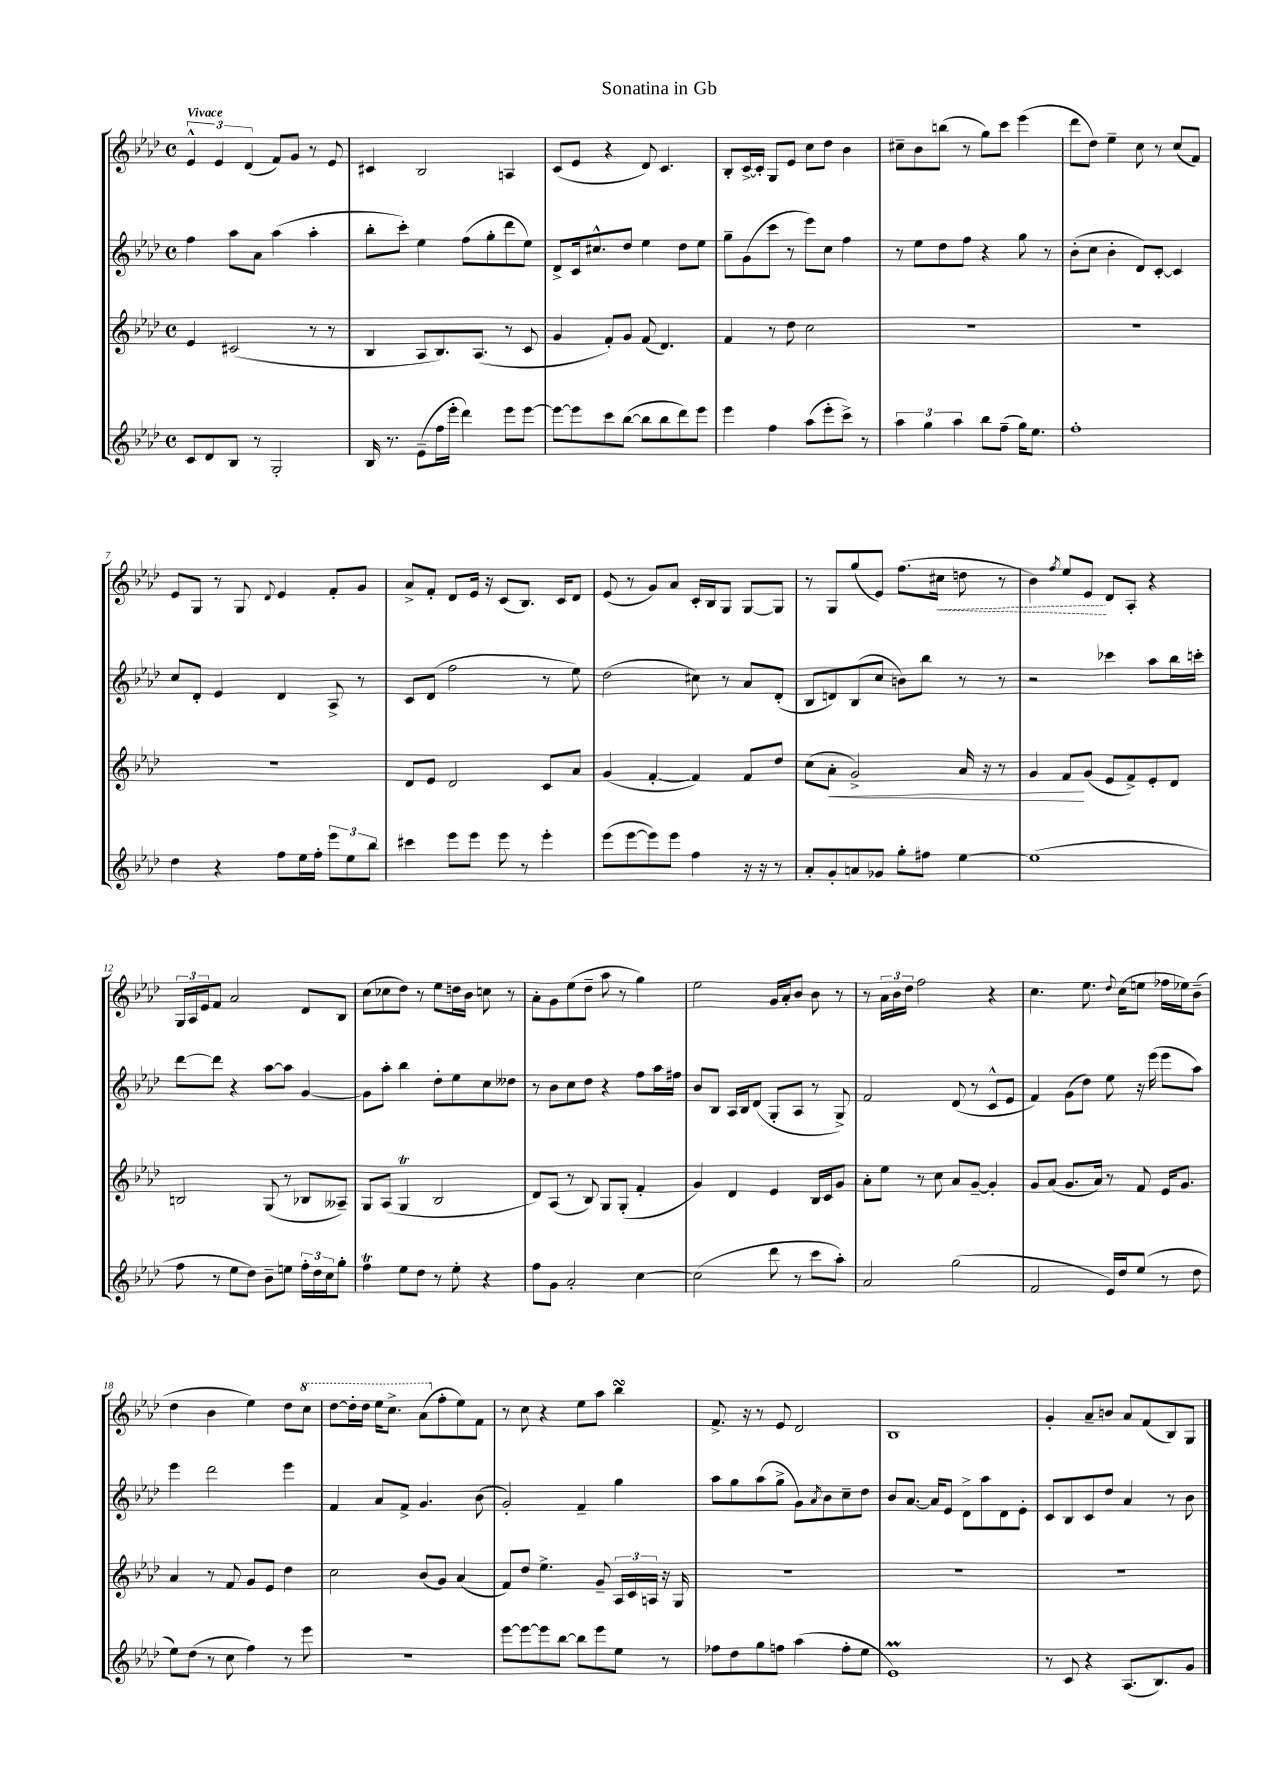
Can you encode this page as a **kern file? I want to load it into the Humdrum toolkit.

**kern	**kern	**kern	**kern
*staff4	*staff3	*staff2	*staff1
*clefG2	*clefG2	*clefG2	*clefG2
*k[b-e-a-d-]	*k[b-e-a-d-]	*k[b-e-a-d-]	*k[b-e-a-d-]
*M4/4	*M4/4	*M4/4	*M4/4
*met(c)	*met(c)	*met(c)	*met(c)
8c/L	4e-/	4ff\	6e-^^/
8d-/	.	.	.
.	.	.	6e-/
8B-/J	(2c#/	8aa-\L	.
.	.	.	(6d-/
8r	.	8a-\J	.
2G'/	.	(4aa-\	8f/L)
.	.	.	8g/J
.	8r	4aa-'\	8r
.	8r	.	8e-/
=	=	=	=
16B-/	4B-/	8bb-'\L	4c#/
8.r	.	.	.
.	.	8ccc'\J)	.
(8e-~\L	8A-/L	4ee-\	2B-/
16ff\L	8.B-/)	.	.
16eee-'\JJ	.	.	.
4ddd-\)	.	(8ff\L	.
.	(8.A-/J	.	.
.	.	8gg'\	.
8eee-\L	8r	8ddd-\	4A/
[8eee-\J	8c/	8ee-\J)	.
=	=	=	=
8eee-\_L	4g/	8d-^/L	(8c/L
8eee-\]	.	16c/k	8e-/J
.	.	8.cc#^^/	.
8ccc\	8f'/L)	.	4r
([8bb-\J	8g/J	8dd-/J	.
8bb-\]L	(8f/	4ee-\	8d-/)
8bb-\	4.d-/)	.	4.c/
8ddd-\)	.	8dd-\L	.
8eee-\J	.	8ee-\J	.
=	=	=	=
4eee-\	4f/	8gg~\L	8B-'/L
.	.	(8g\	[16c^/L
.	.	.	16c'/]JJ
4ff\	8r	8ccc\J	8G/L
.	8dd-\	8r	8e-/J
(8aa-\L	2cc\	8eee-\L)	8cc\L
8eee-'\	.	8cc\J	8dd-\J
8ccc^\J)	.	4ff\	4b-\
8r	.	.	.
=	=	=	=
6aa-\	1r	8r	8cc#~\L
.	.	8ee-\L	8b-\
6gg\	.	.	.
.	.	8dd-\	(8bb\J
6aa-\	.	.	.
.	.	8ff\J	8r
8bb-\L	.	4r	8gg\L)
(8ff~\J	.	.	8ccc\J
16gg\LK)	.	8gg\	(4eee-\
8.ee-\J	.	.	.
.	.	8r	.
=	=	=	=
1ff'	1r	(8b-'\L	8ddd-\L
.	.	8cc\J	8dd-\J)
.	.	4b-'\	4ee-~\
.	.	8d-/L)	8cc\
.	.	[8c'/J	8r
.	.	4c/]	(8cc/L
.	.	.	8f/J)
=	=	=	=
4dd-\	1r	8cc/L	8e-/L
.	.	8d-'/J	8G/J
4r	.	4e-/	8r
.	.	.	8G/
.	.	.	8qqd-/
8ff\L	.	4d-/	4e-/
16ee-\L	.	.	.
16ff'\JJ	.	.	.
12eee-\L	.	8A-^/	8f'/L
12ee-\	.	.	.
.	.	8r	8g/J
12bb-\J	.	.	.
=	=	=	=
4ccc#\	8d-/L	8c/L	8a-^/L
.	8e-/J	(8d-/J	8f'/J
8eee-\L	2d-/	2ff\	8d-/L
8eee-\J	.	.	16e-/Jk
.	.	.	16r
8eee-\	.	.	(8c/L
8r	.	.	8.B-/J)
4eee-'\	8c/L	8r	.
.	.	.	16c/LK
.	8a-/J	8ee-\)	8d-/J
=	=	=	=
(8eee-\L	(4g/	(2dd-\	(8e-/
[8eee-\	.	.	8r
8eee-\])	[4f'/	.	8g/L)
8eee-\J	.	.	8a-/J
4ff\	4f/])	8cc#\)	16c'/LL
.	.	.	16B-/J
.	.	8r	8G/J
16r	8f/L	8a-/L	[8G/L
16r	.	.	.
8r	8dd-/J	(8d-'/J	8G/]J
=	=	=	=
8a-'/L	(8cc\L	8B-/L	8r
8g'/	8a-'\J	8d/)	8G/L
8a/	2g^/)	(8B-/	(8gg/
8g-/J	.	8cc/J	8e-/J)
8gg'\L	.	8b\L)	(8.ff\L
8ff#\J	.	8bb-\J	.
.	.	.	16cc#\Jk
[4ee-\	16a-/	8r	8dd\
.	16r	.	.
.	8r	8r	8r
=	=	=	=
(1ee-]	4g/	2r	4b-\)
.	.	.	8qff/
.	8f/L	.	8ee-/L
.	(8g/J	.	8e-/J
.	8e-/L	4ccc-\	8d-/L
.	8f^/)	.	8A-'/J
.	8e-'/	8aa-\L	4r
.	8d-/J	16bb-\L	.
.	.	16ccc'\JJ	.
=	=	=	=
8ff\	2B/	[8ddd-\L	24G/LL
.	.	.	24A-/
.	.	.	24e-/J
8r	.	8ddd-\]J	8f/J
8ee-\L	.	4r	2a-/
8dd-\J)	.	.	.
8b-~\L	(8G/	[8aa-\L	.
8ee\J	8r	8aa-\]J	.
24ff'\LL	8B-/L	[4g/	8d-/L
24dd-\	.	.	.
24cc\J	.	.	.
8gg'\J	8A--~/J)	.	8B-/J
=	=	=	=
4ff\	8G/L	8g\]L	(8cc\L
.	(8A-/J	8aa-'\J	8cc-\
8ee-\L	4G/	4bb-\	8dd-\J)
8dd-\J	.	.	8r
8r	2B-/	8dd-'\L	8ee-\L
8ee-'\	.	8ee-\	16dd\L
.	.	.	16b-\JJ
4r	.	8cc\	8cc\
.	.	8dd--\J	8r
=	=	=	=
8ff\L	8d-/L)	8r	8a-'\L
8g\J	(8A-/J	8b-\L	8g\
2a-'/	8r	8cc\	(8ee-\
.	8B-/)	8dd-\J	8dd-~\J
.	8G/L	4r	8aa-\
.	(8G'/J	.	8r
[4cc\	4f'/	8ff\L	4gg\)
.	.	16aa-\L	.
.	.	16ff#\JJ	.
=	=	=	=
(2cc\]	4g/)	8b-/L	2ee-\
.	.	8B-/J	.
.	4d-/	16A-/LL	.
.	.	16B-/J	.
.	.	(8d-/J	.
8ddd-\	4e-/	8G'/L	16g/LL
.	.	.	16a-'/J
8r	.	8A-/J	8b-/J
8ccc\L	16B-/LL	8r	8b-\
.	16c/J	.	.
8aa-'\J)	8g/J	8G^/)	8r
=	=	=	=
2a-/	8a-'\L	2f/	8r
.	8ee-\J	.	24a-\LL
.	.	.	24b-\
.	.	.	24dd-\JJ
.	8r	.	2ff\
.	8cc\	.	.
(2gg\	8a-/L	(8d-/	.
.	[8g~/J	8r	.
.	4g'/]	8c^^/L	4r
.	.	8e-/J	.
=	=	=	=
2f/	8g/L	4f/)	4.cc\
.	(8a-/J	.	.
.	8.g/L	(8g\L	.
.	.	8dd-\J)	8.ee-\
.	16a-/Jk)	.	.
16e-/LL)	8r	8ee-\	.
.	.	.	8qqdd-/
16dd-/J	.	.	(16cc\LK
(8ee-/J	8f/	16r	8ee\J
.	.	(16eee-\	.
8r	16e-/LK	8eee-\L	16ff-\LL
.	8.g/J	.	16ee-\J)
8dd-\	.	8aa-\J)	(8b-~\J
=	=	=	=
8ee-\L)	4a-/	4eee-\	4dd-\
(8dd-\J	.	.	.
8r	8r	2ddd-\	4b-\
8cc\	8f/	.	.
4ff\)	8g/L	.	4ee-\)
.	8e-/J	.	.
8r	4dd-\	4eee-\	8dd-\L
8eee-\	.	.	8ccc\J
=	=	=	=
1r	2cc\	4f/	[8ddd-\L
.	.	.	16ddd-'\]L
.	.	.	16ddd-\JJ
.	.	8a-/L	16eee-\LK
.	.	.	8.ccc^\J
.	.	8f^/J	.
.	(8b-/L	4.g/	(8aa-\L
.	8g/J)	.	8ff'\
.	(4a-/	.	8ee-\)
.	.	(8b-\	8f\J
=	=	=	=
[8eee-\L	8f/L)	2g'/)	8r
8eee-\_	8dd-/J	.	8cc\
8eee-\]	4.ee-^\	.	4r
[8bb-\J	.	.	.
8bb-\]L	.	4f~/	8ee-\L
8eee-\	8g~/	.	8aa-\J
8ee-\J	24A-/LL	4gg\	4bb-\
.	24c/	.	.
.	24A/JJ	.	.
8r	16r	.	.
.	16G/	.	.
=	=	=	=
8ff-\L	1r	8aa-\L	8.f^/
8dd-\	.	8gg\	.
.	.	.	16r
8gg\	.	(8aa-\	8r
8ff\J	.	8gg^\J	8e-/
(4aa-\	.	8g\L)	2d-/
.	.	8qa-/	.
.	.	8b-\	.
8ff'\L	.	8cc~\	.
8ee-\J	.	8dd-\J	.
=	=	=	=
1e-)	1r	8b-/L	1B-
.	.	[8.a-/J	.
.	.	16a-/]LK	.
.	.	8e-/J	.
.	.	8d-^\L	.
.	.	8aa-\	.
.	.	8d-\	.
.	.	8e-'\J	.
=	=	=	=
8r	1r	8c/L	4g'/
8c/	.	8B-/	.
4r	.	8c/	8a-~/L
.	.	8dd-/J	8b/J
(8.A-/L	.	4a-/	8a-/L
.	.	.	(8f/
8.B-/)	.	.	.
.	.	8r	8B-/)
8g/J	.	8b-\	8G/J
==	==	==	==
*-	*-	*-	*-
